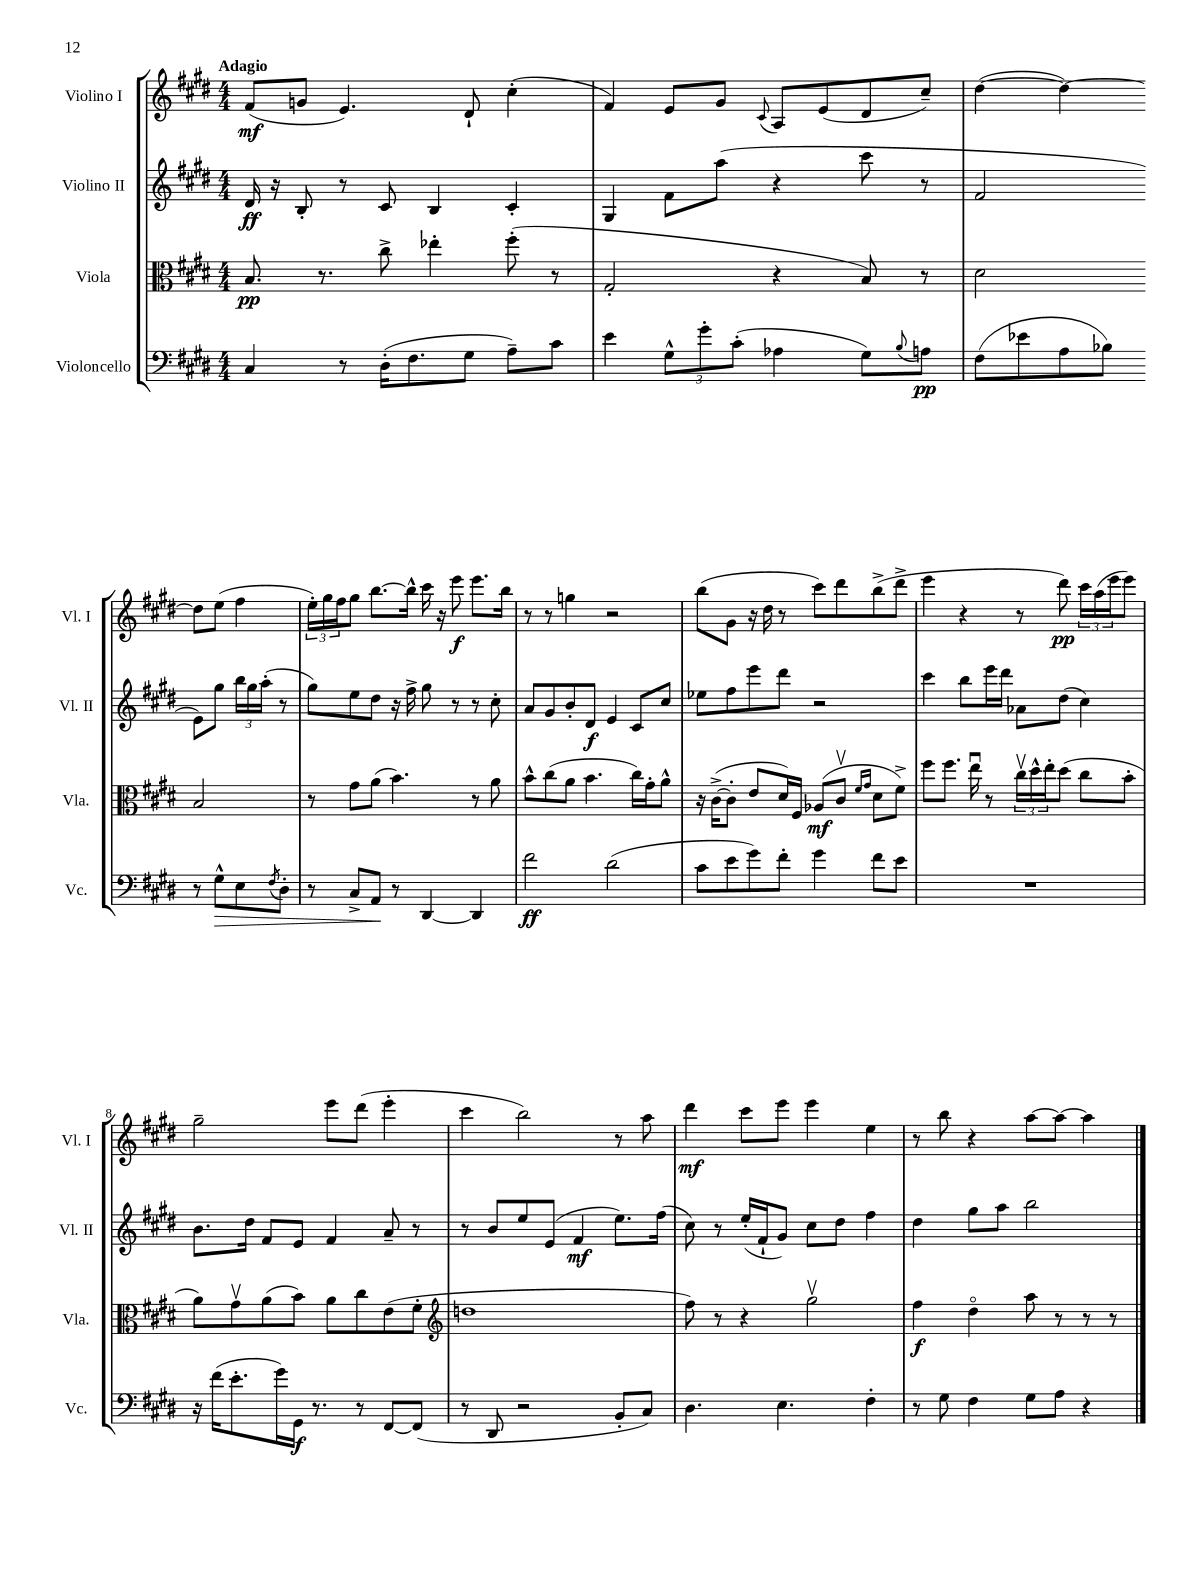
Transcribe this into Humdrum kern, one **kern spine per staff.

**kern	**dynam	**kern	**dynam	**kern	**dynam	**kern	**dynam
*part4	*part4	*part3	*part3	*part2	*part2	*part1	*part1
*staff4	*staff4	*staff3	*staff3	*staff2	*staff2	*staff1	*staff1
*I"Violoncello	*	*I"Viola	*	*I"Violino II	*	*I"Violino I	*
*I'Vc.	*	*I'Vla.	*	*I'Vl. II	*	*I'Vl. I	*
*clefF4	*	*clefC3	*	*clefG2	*	*clefG2	*
*k[f#c#g#d#]	*	*k[f#c#g#d#]	*	*k[f#c#g#d#]	*	*k[f#c#g#d#]	*
*M4/4	*	*M4/4	*	*M4/4	*	*M4/4	*
=1	=1	=1	=1	=1	=1	=1	=1
!	!	!	!	!	!	!LO:TX:a:B:t=Adagio	!
4C#/	.	8.B/	pp	16d#/	ff	(8f#/L	mf
.	.	.	.	16r	.	.	.
.	.	.	.	8B'/	.	8gn/J	.
.	.	8.r	.	.	.	.	.
8r	.	.	.	8r	.	4.e/)	.
(16D#'\KL	.	8cc#^\	.	8c#/	.	.	.
8.F#\	.	.	.	.	.	.	.
.	.	4ee-X'\	.	4B/	.	.	.
8G#\J	.	.	.	.	.	8d#`/	.
8A~\L)	.	(8ff#'\	.	4c#'/	.	(4cc#'\	.
8c#\J	.	8r	.	.	.	.	.
=2	=2	=2	=2	=2	=2	=2	=2
4e\	.	2G#'/	.	4G#/	.	4f#/)	.
12G#^^\L	.	.	.	8f#\L	.	8e/L	.
12g#'\	.	.	.	.	.	.	.
.	.	.	.	(8aa\J	.	8g#/J	.
(12c#'\J	.	.	.	.	.	.	.
.	.	.	.	.	.	8qqc#/	.
4A-X\	.	4r	.	4r	.	8A/L	.
.	.	.	.	.	.	(8e/	.
8G#\L)	.	8B/)	.	8ccc#\	.	8d#/	.
8qqB/	.	.	.	.	.	.	.
8An\J	pp	8r	.	8r	.	8cc#~/J)	.
=3	=3	=3	=3	=3	=3	=3	=3
(8F#\L	.	2d#\	.	2f#/	.	([4dd#\	.
8e-X\	.	.	.	.	.	.	.
8A\	.	.	.	.	.	4dd#\_)	.
8B-X\J)	.	.	.	.	.	.	.
8r	.	2B/	.	8e\L)	.	8dd#\L]	.
!	!LO:HP:b	!	!	!	!	!	!
8G#^^\L	>	.	.	8gg#\J	.	(8ee\J	.
8E\	.	.	.	24bb\LL	.	4ff#\	.
.	.	.	.	24gg#\	.	.	.
.	.	.	.	(24aa'\JJ	.	.	.
8qF#/	.	.	.	.	.	.	.
8D#'\J	.	.	.	8r	.	.	.
!!LO:LB:g=z
=4	=4	=4	=4	=4	=4	=4	=4
8r	.	8r	.	8gg#\L)	.	24ee'\LL)	.
.	.	.	.	.	.	24gg#\	.
.	.	.	.	.	.	24ff#\J	.
8C#^/L	.	8g#\L	.	8ee\	.	8gg#\J	.
8AA/J	.	(8a\J	.	8dd#\J	.	[8.bb\L	.
8r	]	4.b\)	.	16r	.	.	.
.	.	.	.	16ff#^\	.	16bb^^\Jk]	.
[4DD#/	.	.	.	8gg#\	.	16ccc#\	.
.	.	.	.	.	.	16r	.
.	.	.	.	8r	.	8eee\	f
4DD#/]	.	8r	.	8r	.	8.eee\L	.
.	.	8a\	.	8cc#'\	.	.	.
.	.	.	.	.	.	16bb\Jk	.
=5	=5	=5	=5	=5	=5	=5	=5
2f#\	ff	8b^^\L	.	8a/L	.	8r	.
.	.	(8cc#\	.	8g#/	.	8r	.
.	.	8a\J	.	8b'/	.	4ggn\	.
.	.	4.b\	.	8d#/J	f	.	.
(2d#\	.	.	.	4e/	.	2r	.
.	.	16cc#\LL)	.	8c#/L	.	.	.
.	.	16g#'\J	.	.	.	.	.
.	.	8a^^\J	.	8cc#/J	.	.	.
=6	=6	=6	=6	=6	=6	=6	=6
8c#\L	.	16r	.	8ee-X\L	.	(8bb\L	.
.	.	([16c#^\KL	.	.	.	.	.
8e\	.	8c#'\J]	.	8ff#\	.	8g#\J	.
8g#\)	.	8e/L	.	8eee\	.	16r	.
.	.	.	.	.	.	16dd#\	.
8f#'\J	.	16d#/L)	.	8ddd#\J	.	8r	.
.	.	16F#/JJ	.	.	.	.	.
4g#\	.	(8A-X/L	mf	2r	.	8ccc#\L)	.
.	.	8c#v/J	.	.	.	8ddd#\	.
.	.	16qqf#/LL	.	.	.	.	.
.	.	16qqg#/JJ	.	.	.	.	.
8f#\L	.	8d#\L	.	.	.	(8bb^\	.
8e\J	.	8f#^\J)	.	.	.	8ddd#^\J	.
=7	=7	=7	=7	=7	=7	=7	=7
1r	.	8ff#\L	.	4ccc#\	.	4eee\	.
.	.	8.ff#\J	.	.	.	.	.
.	.	.	.	8bb\L	.	4r	.
.	.	16eeu\	.	.	.	.	.
.	.	8r	.	16eee\L	.	.	.
.	.	.	.	16ddd#\JJ	.	.	.
.	.	24cc#v\LL	.	8a-X\L	.	8r	.
.	.	24dd#^^\	.	.	.	.	.
.	.	24ee'\J	.	.	.	.	.
.	.	(8dd#\J	.	(8dd#\J	.	8ddd#\)	pp
.	.	8cc#\L	.	4cc#\)	.	24ccc#\LL	.
.	.	.	.	.	.	(24aa\	.
.	.	.	.	.	.	24eee\J	.
.	.	8b'\J	.	.	.	8eee\J)	.
!!LO:LB:g=z
=8	=8	=8	=8	=8	=8	=8	=8
16r	.	8a\L)	.	8.b\L	.	2gg#~\	.
(16f#\KL	.	.	.	.	.	.	.
8.e'\	.	8g#v\	.	.	.	.	.
.	.	.	.	16dd#\Jk	.	.	.
.	.	(8a\	.	8f#/L	.	.	.
16g#\L)	.	.	.	.	.	.	.
16GG#\JJ	f	8b\J)	.	8e/J	.	.	.
8.r	.	.	.	.	.	.	.
.	.	8a\L	.	4f#/	.	8eee\L	.
8r	.	8cc#\	.	.	.	(8ddd#\J	.
[8FF#/L	.	(8e\	.	8a~/	.	4eee'\	.
(8FF#/J]	.	8f#'\J	.	8r	.	.	.
=9	=9	=9	=9	=9	=9	=9	=9
*	*	*clefG2	*	*	*	*	*
8r	.	1ddn	.	8r	.	4ccc#\	.
8DD#/	.	.	.	8b/L	.	.	.
2r	.	.	.	8ee/	.	2bb\)	.
.	.	.	.	(8e/J	.	.	.
.	.	.	.	4f#/	mf	.	.
8BB'/L	.	.	.	8.ee\L)	.	8r	.
8C#/J)	.	.	.	.	.	8aa\	.
.	.	.	.	(16ff#\Jk	.	.	.
=10	=10	=10	=10	=10	=10	=10	=10
4.D#\	.	8ff#\)	.	8cc#\)	.	4ddd#\	mf
.	.	8r	.	8r	.	.	.
.	.	4r	.	(16ee'/LL	.	8ccc#\L	.
.	.	.	.	16f#`/J	.	.	.
4.E\	.	.	.	8g#/J)	.	8eee\J	.
.	.	2gg#v\	.	8cc#\L	.	4eee\	.
.	.	.	.	8dd#\J	.	.	.
4F#'\	.	.	.	4ff#\	.	4ee\	.
=11	=11	=11	=11	=11	=11	=11	=11
8r	.	4ff#\	f	4dd#\	.	8r	.
8G#\	.	.	.	.	.	8bb\	.
4F#\	.	4dd#\	.	8gg#\L	.	4r	.
.	.	.	.	8aa\J	.	.	.
8G#\L	.	8aa\	.	2bb\	.	[8aa\L	.
8A\J	.	8r	.	.	.	8aa\J_	.
4r	.	8r	.	.	.	4aa\]	.
.	.	8r	.	.	.	.	.
==	==	==	==	==	==	==	==
*-	*-	*-	*-	*-	*-	*-	*-
